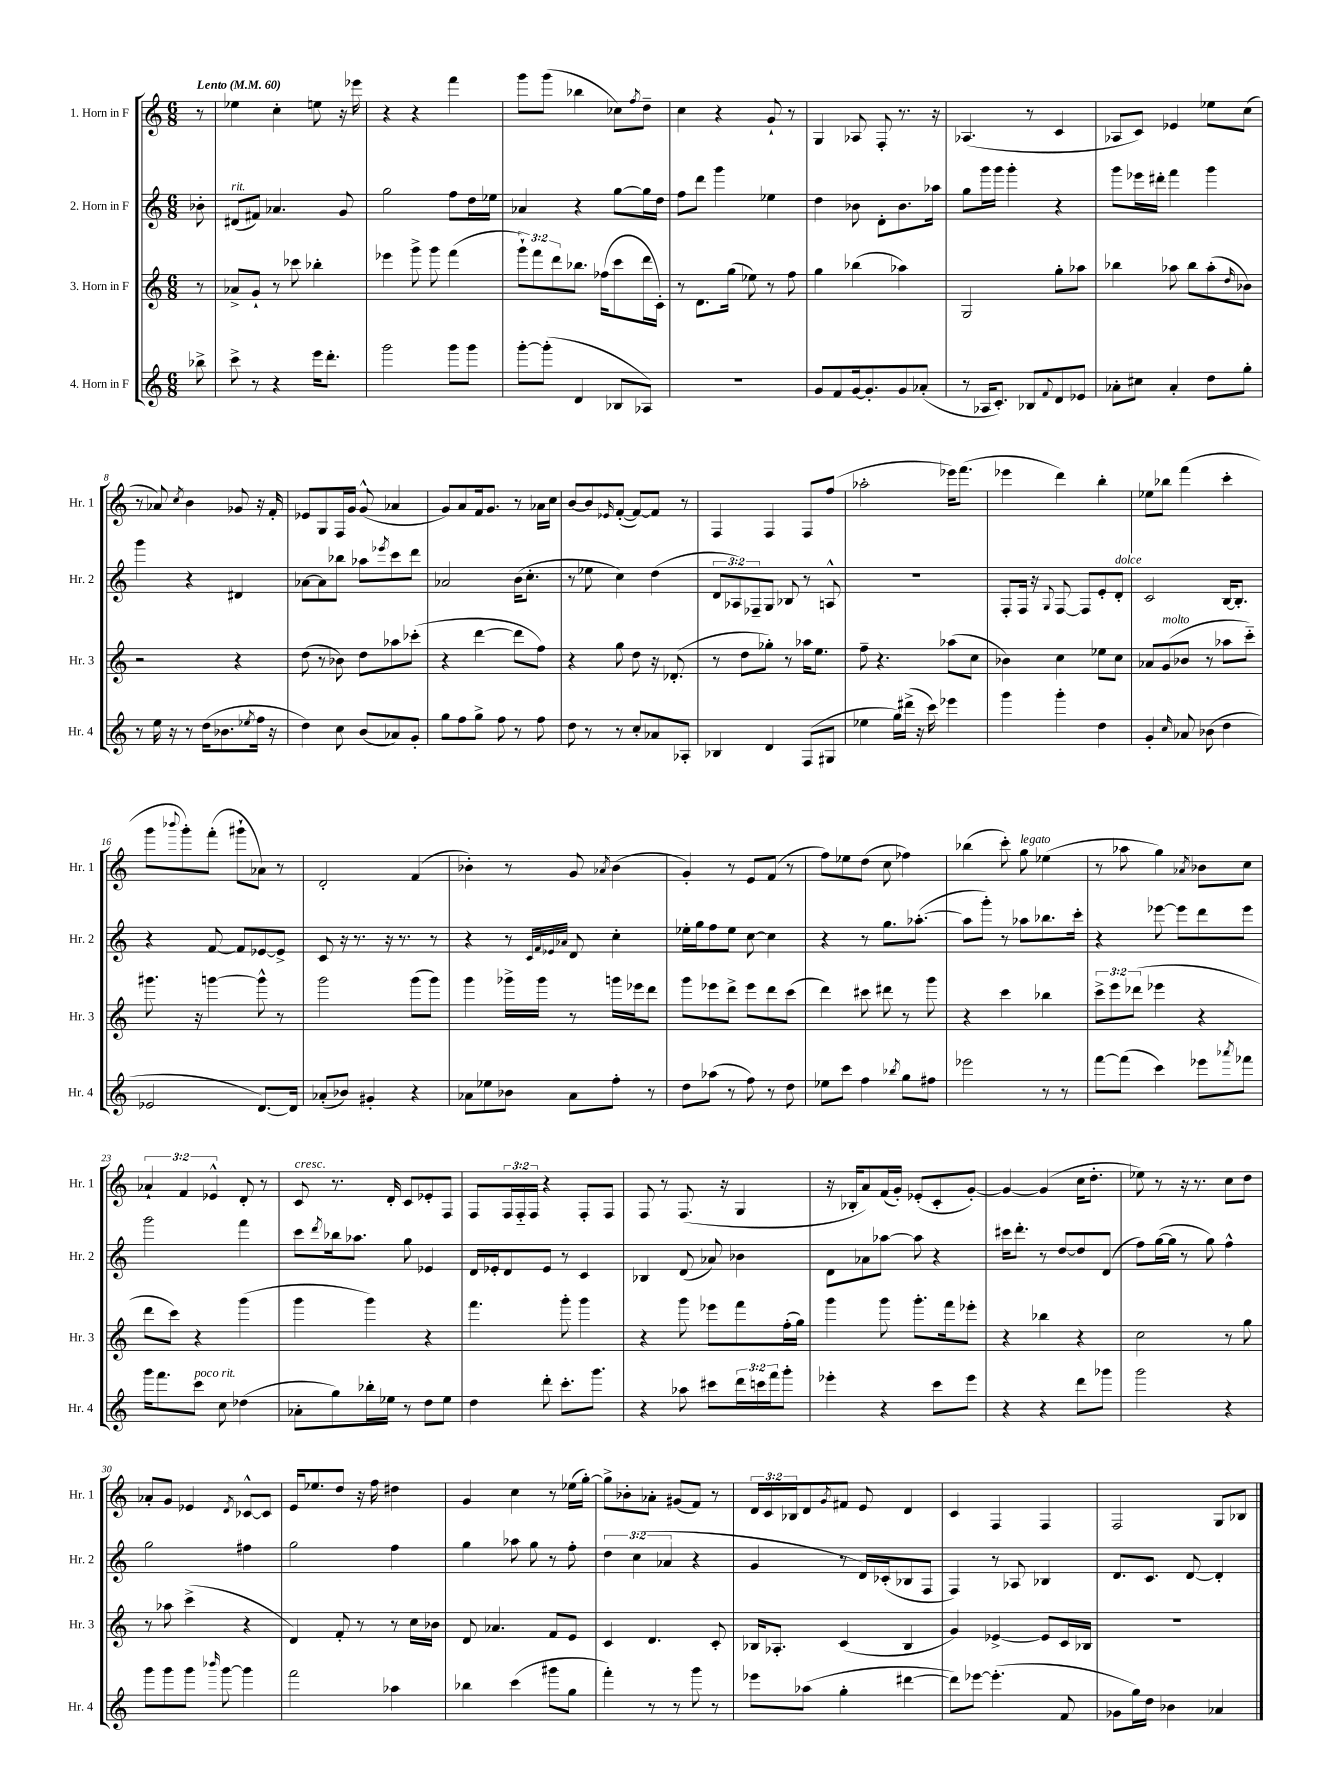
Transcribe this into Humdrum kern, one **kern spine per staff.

**kern	**kern	**kern	**kern
*staff4	*staff3	*staff2	*staff1
*clefG2	*clefG2	*clefG2	*clefG2
*k[]	*k[]	*k[]	*k[]
*M6/8	*M6/8	*M6/8	*M6/8
*MM60	*MM60	*MM60	*MM60
8bb-^\	8r	8b-'\	8r
=	=	=	=
8ccc^\	8a-^/L	(8d#/L	4ee-\
8r	8g`/J	8f#/J)	.
4r	8r	4.a-/	4cc'\
.	8ccc-\	.	.
16eee\LK	4bb-'\	.	8ee\
8.ddd'\J	.	.	.
.	.	8g/	16r
.	.	.	16eee-\
=	=	=	=
2ggg\	4eee-\	2gg\	4r
.	8ggg^\	.	4r
.	8ggg\	.	.
8ggg\L	(4fff\	8ff\L	4fff\
8ggg\J	.	16dd\L	.
.	.	16ee-\JJ	.
=	=	=	=
[8ggg'\L	12ggg`\L)	4a-/	8ggg\L
.	12fff\	.	.
(8ggg'\]J	.	.	(8ggg\J
.	12ddd\	.	.
4d/	8.bb-\J	4r	4bb-\
.	(16ff-\LK	.	.
8B-/L	8ccc\	[8gg\L	8cc-\L)
.	.	.	8qff/
8A-/J)	16ddd\L	16gg\]L	8dd~\J
.	16c'\JJ)	16dd\JJ	.
=	=	=	=
2.r	8r	8ff\L	4cc\
.	8.d\L	8ddd\J	.
.	.	4ggg\	4r
.	(16gg\Jk	.	.
.	8ee-\)	.	.
.	8r	4ee-\	8g`/
.	8ff\	.	8r
=	=	=	=
8g/L	4gg\	4dd\	4G/
8f/	.	.	.
[16g/k	(4bb-\	8b-\	8A-/
8.g'/]	.	.	.
.	.	8d'\L	8F'/
8g/	4aa-\)	8.b-\	8.r
(8a-'/J	.	.	.
.	.	16aa-\Jk	16r
=	=	=	=
8r	2G/	8gg\L	(4.A-/
16A-/LK	.	16ggg\L	.
8.c'/J)	.	16ggg\JJ	.
.	.	4ggg'\	.
8B-/L	.	.	8r
8qqf/	.	.	.
8d/	8gg'\L	4r	4c/
8e-/J	8aa-\J	.	.
=	=	=	=
8a-'\L	4bb-\	8ggg\L	8A-/L
8cc#\J	.	16eee-\L	8c/J)
.	.	16ddd#'\JJ	.
4a-'/	8aa-\	4fff\	4e-/
.	8bb-\L	.	.
8dd\L	(8aa-'\	4ggg\	8ee-\L
.	16qqdd/	.	.
8gg'\J	8b-\J)	.	(8cc\J
=	=	=	=
8r	2r	4ggg\	8r
16ee\	.	.	8a-/)
16r	.	.	.
.	.	.	8qcc/
8r	.	4r	4b\
(16dd\LK	.	.	.
8.b-\	.	.	.
.	4r	4d#/	8g-/
8qee-/	.	.	.
16ff\Jk	.	.	16r
16r	.	.	16f'/
=	=	=	=
4dd\)	(8dd\	[8a-\L	8e-/L
.	8r	8a-\]	8G/
8cc\	8b-\)	8bb-\J	16F/L
.	.	.	16g/JJ
(8b/L	8dd\L	8aa-\L	(8g^^/
.	.	8qeee-/	.
8a-/)	8aa-\	8ccc\	4a-/
8g'/J	(8ccc-'\J	8ddd\J	.
=	=	=	=
8gg\L	4r	2a-/	8g/L)
8ff\	.	.	8a/
8gg^\J	[4ddd\	.	16f/k
.	.	.	8.g/J
8ff\	.	.	.
8r	8ddd\]L	(16b\LK	8r
.	.	8.cc'\J	.
8ff\	8ff\J)	.	16a-\LL
.	.	.	16cc\JJ
=	=	=	=
8dd\	4r	8r	[8b/L
8r	.	8ee-\	8b/]
.	.	.	16qqe-/
8r	8gg\	4cc\)	([8f'/J
8cc'/L	8dd\	.	8f/_L)
8a-/	16r	(4dd\	8f/]J
.	(8.d-'/	.	.
8A-'/J	.	.	8r
=	=	=	=
4B-/	8r	12d/L	4F/
.	.	12A-/)	.
.	8dd\L	.	.
.	.	12F-~/	.
4d/	8gg-'\J)	8G/J	4F/
.	8r	8B-/	.
(8F/L	16aa-\LK	8r	8F/L
.	8.ee\J	.	.
8G#/J	.	8A^^/	(8ff/J
=	=	=	=
4ee-\	8ff~\	2.r	2aa-'\
.	4.r	.	.
16gg\LL)	.	.	.
(16ddd#^\JJ	.	.	.
16r	.	.	.
16ccc\)	.	.	.
4eee-\	(8aa-\L	.	16eee-\LK)
.	.	.	(8.fff\J
.	8cc\J	.	.
=	=	=	=
4ggg\	4b-\)	8F'/L	4eee-\
.	.	16F/Jk	.
.	.	16r	.
.	.	8qqG/	.
4ggg'\	4cc\	[8F/	4ddd\)
.	.	8F/]L	.
4dd\	8ee-\L	8e'/	4bb'\
.	8cc\J	8d'/J	.
=	=	=	=
4g'/	8a-/L	2c/	8ee-\L
.	(8g/	.	8bb-\J
16qqcc/	.	.	.
8a-/	8b-/J	.	(4fff\
(8b-\	8r	.	.
4dd\	8aa-\L	[16B/LK	4ccc'\
.	.	8.B'/]J	.
.	8ccc'~\J)	.	.
=	=	=	=
2e-/	8.ggg#\	4r	8ggg\L
.	.	.	8qqbbb-/
.	.	.	8ggg'\)
.	16r	.	.
.	[4ggg\	[8f/	(8fff'\J
.	.	8f/]L	8ggg#`\L
[8.d/L)	8ggg^^\]	[8e-/	8a-\J)
.	8r	8e-^/]J	8r
16d/]Jk	.	.	.
=	=	=	=
(8a-'/L	2ggg\	8c/	2d'/
8b-/J)	.	16r	.
.	.	8.r	.
4g#'/	.	.	.
.	.	16r	.
.	.	8.r	.
4r	(8ggg\L	.	(4f/
.	8ggg\J)	8r	.
=	=	=	=
8a-\L	4ggg\	4r	4b-'\)
8ee-\	.	.	.
8b-\J	16ggg-^\LL	8r	8r
.	16ggg-\JJ	.	.
.	.	32qqc/LLL	.
.	.	32qqf/	.
.	.	32qqe-/	.
.	.	32qqa-/JJJ	.
8a-\L	8r	8d/	8g/
.	.	.	8qa-/
8ff'\J	16ggg\LL	4cc'\	(4b-\
.	16eee-\J	.	.
8r	8ddd\J	.	.
=	=	=	=
8dd\L	8ggg\L	16ee-'\LL	4g'/)
.	.	16gg\J	.
(8aa-\J	8eee-\	8ff\	.
8r	8ddd^\J	8ee-\J	8r
8ff\)	8eee-\L	[8cc\	8e/L
8r	8ddd\	4cc\]	(8f/J
8dd\	(8ccc\J	.	8r
=	=	=	=
8ee-\L	4ddd\)	4r	8ff\L)
8ccc\J	.	.	8ee-\
4ff\	8ccc#\	8r	(8dd\J
.	8ddd#\	8.gg\L	8cc\
8qbb-/	.	.	.
8gg\L	8r	.	4ff-\)
.	.	([8.aa-'\J	.
8ff#\J	8ggg\	.	.
=	=	=	=
2eee-\	4r	8aa-\]L	(4bb-\
.	.	8ggg'\J)	.
.	4ccc\	8r	8ccc'\)
.	.	8aa-\L	8gg\
8r	4bb-\	8.bb-\	(4ee-\
8r	.	.	.
.	.	16ccc'\Jk	.
=	=	=	=
[8fff\L	12ccc^\L	4r	8r
.	12eee\	.	.
(8fff\]J	.	.	8aa-\
.	(12ddd-\J	.	.
4ccc\)	4eee-\	[8eee-\	4gg\)
.	.	8eee-\]L	.
.	.	.	8qa-/
8eee-\L	4r	8ddd\	8b-\L
8qaaa-/	.	.	.
8fff-\J	.	8eee-\J	8cc\J
=	=	=	=
16ggg\LK	8ddd\L	2ggg\	6a-`/
8.fff\	.	.	.
.	8ccc\J)	.	.
.	.	.	6f/
8ccc\J	4r	.	.
.	.	.	6e-^^/
8cc\	.	.	.
(4dd-\	(4ggg\	4fff\	8d'/
.	.	.	8r
=	=	=	=
8a-'\L	4ggg\	8ccc\L	8c/
.	.	8qddd/	.
8gg\)	.	16bb-\k	8.r
.	.	8.aa-\J	.
16bb-'\L	4ggg\)	.	.
16ee-\JJ	.	.	16d'/
8r	.	8gg\	8c/L
8dd\L	4r	4e-/	8e-'/
8ee-\J	.	.	8F/J
=	=	=	=
4dd\	4.fff\	16d/LL	8F/L
.	.	16e-'/J	.
.	.	8d/	24F/L
.	.	.	24F'~/
.	.	.	24F/JJ
8ddd'\	.	8e-/J	4r
8.ccc'\L	8ggg'\	8r	.
.	4ggg\	4c/	8F'/L
8.ggg\J	.	.	.
.	.	.	8F/J
=	=	=	=
4r	4r	4B-/	8F/
.	.	.	8r
8aa-\	8ggg\	(8d/	(8.F/
8ccc#\L	8eee-\L	8a-/)	.
.	.	.	16r
24ddd\L	8fff\	4b-\	4G/
24ccc\	.	.	.
24fff\J	.	.	.
8ggg'\J	(16ff'\L	.	.
.	16gg\JJ)	.	.
=	=	=	=
4eee-'\	4ggg\	8d\L	16r
.	.	.	16B-'/LK
.	.	8a-\	8a/)
4r	8ggg\	[8aa-\J	(16f/L
.	.	.	16g'/JJ)
.	8.ggg'\L	8aa-\]	(8e-'/L
8ccc\L	.	4r	8c'/
.	16fff\k	.	.
8eee-\J	8eee-'\J	.	[8g'/J)
=	=	=	=
4r	4r	16ccc#\LK	4g/_
.	.	8.ddd'\J	.
4r	4bb-\	8r	(4g/]
.	.	[8dd/L	.
8ddd\L	4r	8dd/]	16cc\LK
.	.	.	8.dd'\J
8ggg-\J	.	(8d/J	.
=	=	=	=
2ggg\	2cc\	8ff\L)	8ee-\)
.	.	([16gg\L	8r
.	.	16gg\]JJ	.
.	.	8r	16r
.	.	.	8.r
.	.	8gg\)	.
4r	8r	4ff^^\	8cc\L
.	8gg\	.	8dd\J
=	=	=	=
8ggg\L	8r	2gg\	8a-'/L
8ggg\	8aa-\	.	8g/J
8ggg\J	(4ccc^\	.	4e-/
16qqbbb-/	.	.	.
[8ggg\	.	.	.
.	.	.	8qd/
4ggg\]	4r	4ff#\	[8c-^^/L
.	.	.	8c-/]J
=	=	=	=
2fff\	4d/)	2gg\	16e/LK
.	.	.	8.ee-/
.	8f'/	.	8dd/J
.	8r	.	16r
.	.	.	16ff\
4aa-\	8r	4ff\	4dd#\
.	16cc\LL	.	.
.	16b-\JJ	.	.
=	=	=	=
4bb-\	8d/	4gg\	4g/
.	4.a-/	.	.
(4ccc\	.	8aa-\	4cc\
.	.	8gg\	.
8ggg#\L	8f/L	8r	8r
8gg\J	8e/J	8ff'\	(16ee-\LL
.	.	.	[16gg'\JJ)
=	=	=	=
4fff'\)	4c/	6dd\	8gg^\]L
.	.	.	8b-'\
.	.	(6cc\	.
8r	4.d/	.	8a-'\J
.	.	6a-/	.
8r	.	.	(8g#/L
8ggg\	.	4r	8f/J)
8r	8c'/	.	8r
=	=	=	=
8eee-\L	16B-/LK	4g/	24d/LL
.	.	.	24c/
.	8.A-'/J	.	.
.	.	.	24B-/J
(8aa-\J	.	.	8d/
.	.	.	8qg/
4gg'\	(4c/	8r	8f#/J
.	.	16d/LL)	8e/
.	.	(16c-'/J	.
[4ddd#\	4B-/	8B-/	4d/
.	.	8F/J	.
=	=	=	=
8ddd#\]L)	4g/)	4F/)	4c/
[8eee-\J	.	.	.
(4.eee-'\]	[4e-^/	8r	4F/
.	.	8A-/	.
.	8e-/]L	4B-/	4F/
8f/	16c/L	.	.
.	16B-/JJ	.	.
=	=	=	=
8g-\L	2.r	8.d/L	2F/
16gg\L)	.	.	.
16dd\JJ	.	8.c/J	.
4b-\	.	.	.
.	.	[8d/	.
4a-/	.	4d'/]	8G/L
.	.	.	8B-/J
==	==	==	==
*-	*-	*-	*-
